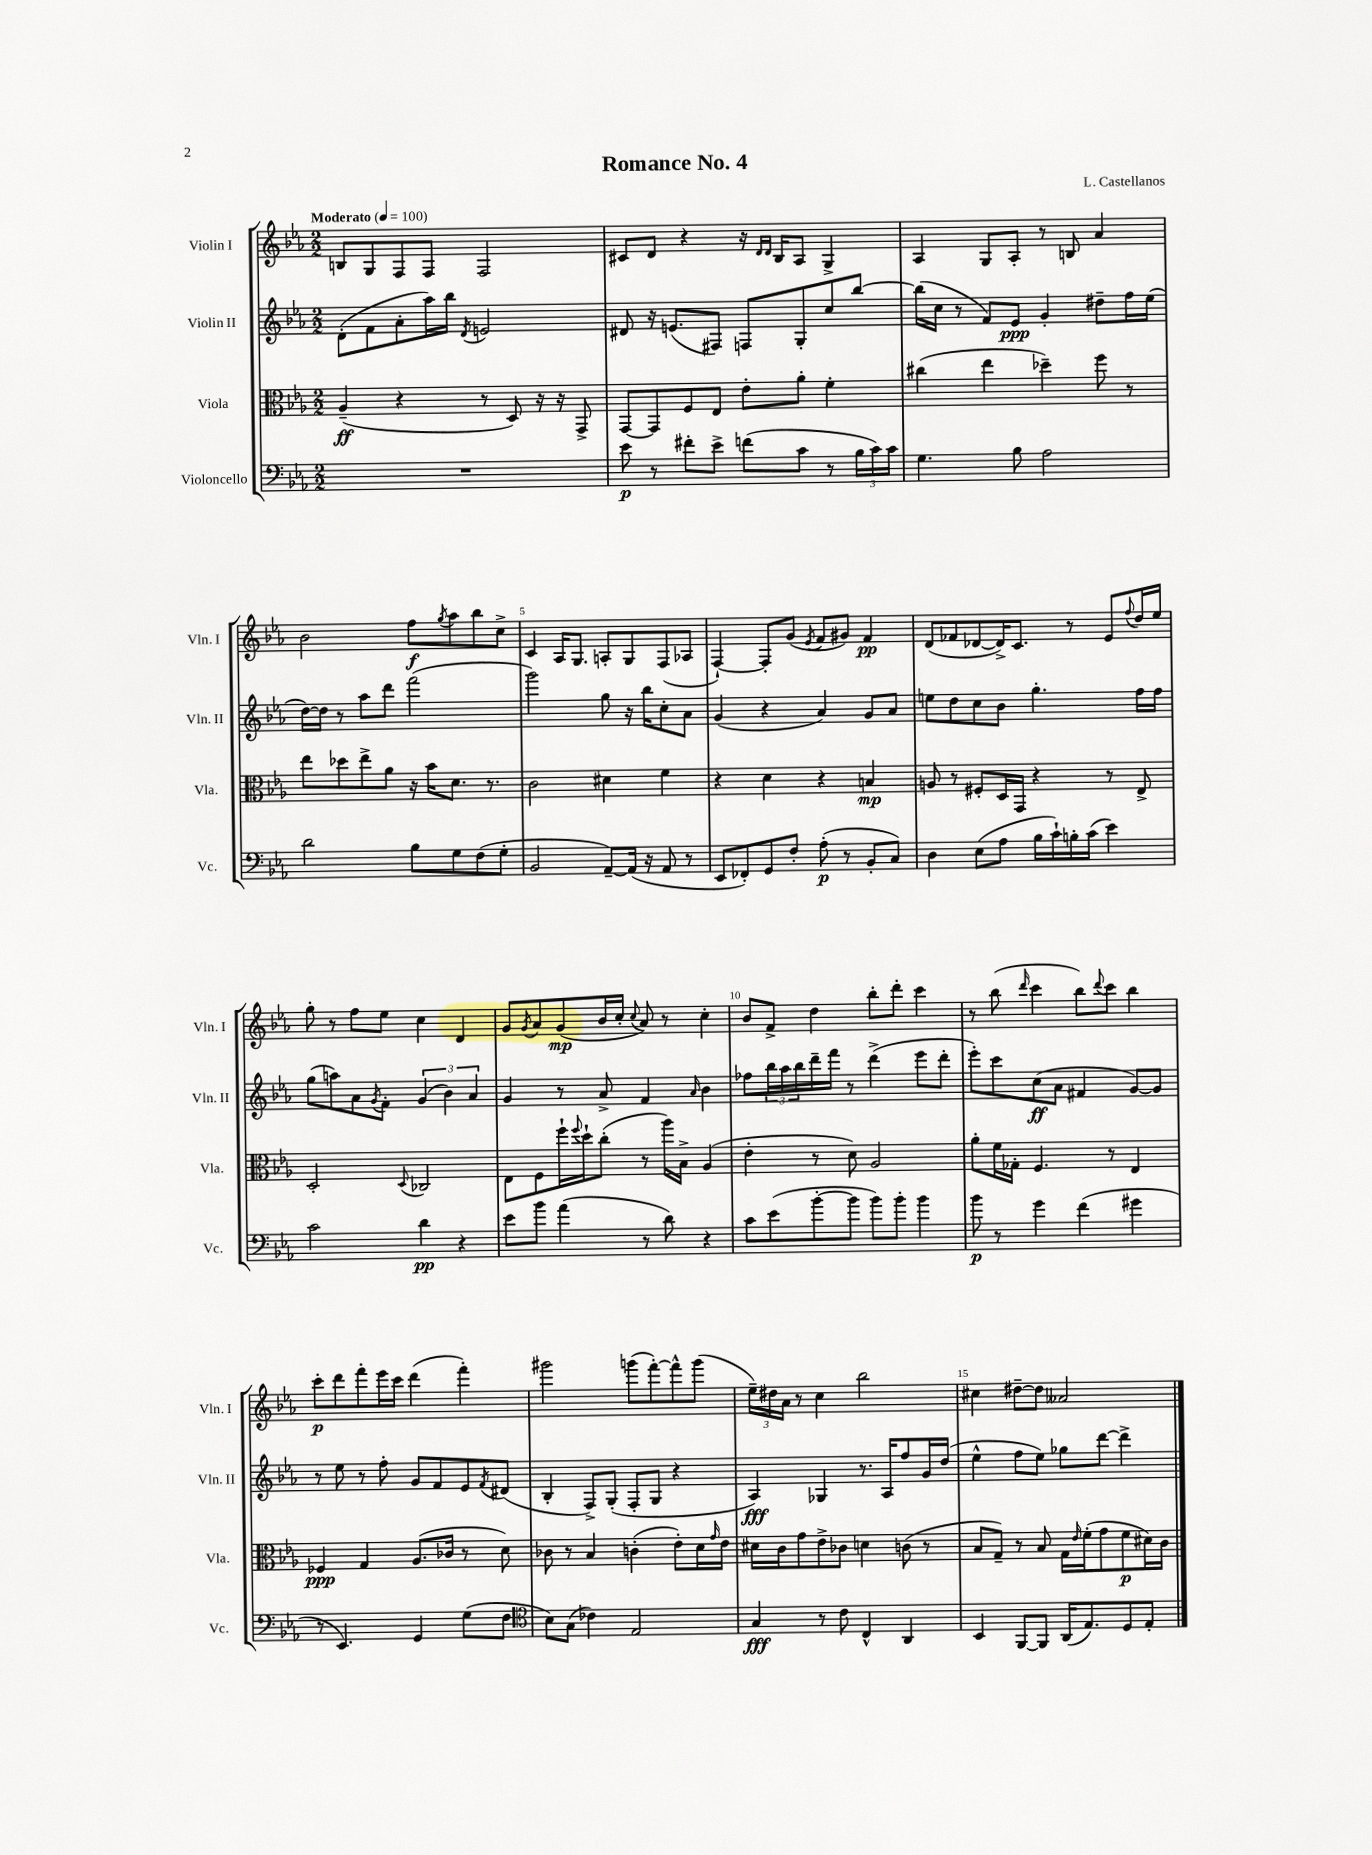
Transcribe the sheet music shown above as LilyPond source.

\header { title = "Romance No. 4" composer = "L. Castellanos" }
<<
\new StaffGroup <<
\new Staff = "s0" \with { instrumentName = "Violin I" shortInstrumentName = "Vln. I" } {
    \clef treble \key ees \major \numericTimeSignature \time 2/2 \tempo "Moderato" 4 = 100
    b8 g8 f8 f8 f2 |
    cis'8 d'8 r4 r16 \grace { d'16 d'16 } bes16 aes8 g4-> |
    aes4 g8 aes8-. r8 b8 aes'4 |
    bes'2 f''8\f \acciaccatura { g''8 } aes''8 bes''8 c''8-> |
    c'4 aes16 g8. a8-. g8 f8( aes8 |
    f4~-!) f8-. g'8( \acciaccatura { ees'8 } f'8 gis'8) f'4\pp |
    d'8( fes'8 des'8~ des'16->) c'8. r8 ees'8 \appoggiatura { f''8 } d''16 ees''16 |
    g''8-. r8 f''8 ees''8 c''4 d'4 |
    g'8 \acciaccatura { g'8 } aes'8 g'8\mp( bes'16 c''16-. \appoggiatura { c''8 } aes'8) r8 c''4-. |
    bes'8 f'8-> d''4 bes''8-. d'''8-. c'''4 |
    r8 bes''8( \grace { d'''16 } c'''4 bes''8) \appoggiatura { d'''8 } c'''8 bes''4 |
    c'''8-.\p d'''8 f'''8-. ees'''16 c'''16 d'''4( f'''4-.) |
    gis'''2 g'''8( f'''8~-.) f'''8-^ g'''8( |
    \tuplet 3/2 { ees''16--) dis''16 aes'16 } r8 c''4 bes''2 |
    cis''4 dis''8~-- dis''8 aeses'2 \bar "|." |
}
\new Staff = "s1" \with { instrumentName = "Violin II" shortInstrumentName = "Vln. II" } {
    \clef treble \key ees \major \numericTimeSignature \time 2/2
    d'8-.( f'8 aes'8-. aes''16) bes''16 \acciaccatura { d'8 } e'2 |
    dis'8 r16 e'8.( fis8) f8 g8-. c''8 bes''8~ |
    bes''16( c''16 r8 f'8) ees'8\ppp g'4-. dis''8-- f''16 ees''16( |
    d''16~) d''16 r8 aes''8 d'''8 f'''2( |
    g'''2) g''8 r16 bes''16 c''8-. aes'8 |
    g'4( r4 aes'4) g'8 aes'8 |
    e''8 d''8 c''8 bes'8 g''4.-. f''16 f''16 |
    g''8( a''8) aes'8 \acciaccatura { g'8 } f'8-. \tuplet 3/2 { g'4( bes'4) aes'4 } |
    g'4 r8 aes'8-> f'4 \grace { aes'16 } bes'4 |
    fes''8 \tuplet 3/2 { bes''16 aes''16 bes''16 } d'''16-- f'''16 r8 d'''4->( ees'''8 d'''8-. |
    ees'''8-.) c'''8 c''8\ff( aes'8 fis'4 g'8~) g'8 |
    r8 ees''8 r8 f''8-. g'8 f'8 ees'8 \acciaccatura { f'8 } dis'8( |
    bes4-. f8->) g8-.( f8-. g8 r4 |
    aes4\fff) ges4 r8. aes16 f''8 g'16 d''16( |
    ees''4-^ f''8 ees''8) ges''8 d'''8~ d'''4-> \bar "|." |
}
\new Staff = "s2" \with { instrumentName = "Viola" shortInstrumentName = "Vla." } {
    \clef alto \key ees \major \numericTimeSignature \time 2/2
    aes4--\ff( r4 r8 d8) r16 r16 g,8-> |
    g,8~ g,8 f8 ees8 ees'8-. aes'8-. f'4-. |
    cis''4( ees''4 des''4--) f''8 r8 |
    ees''8 des''8 ees''8-> aes'8 r16 bes'16 d'8. r8. |
    c'2 dis'4 f'4 |
    r4 d'4 r4 b4\mp |
    a8 r8 fis8-. d16 g,16 r4 r8 ees8-> |
    d2-. \appoggiatura { d8 } ces2 |
    ees8 f8 f''16-! \appoggiatura { f''8 } d''16-! c''8-.( r8 aes''16) bes16-> aes4( |
    ees'4-. r8 d'8) aes2 |
    aes'8-. f'16 ges16-. f4. r8 ees4 |
    fes4\ppp g4 aes8.( ces'16 r8 d'8) |
    ces'8 r8 bes4 c'4-.( ees'8-.) d'16 \grace { g'16 } ees'16 |
    dis'16 c'16 g'8 ees'8-> ces'8 d'4 c'8( r8 |
    bes8 g8--) r8 bes8 g16 \grace { ees'16 } f'16-.( g'8 f'8\p dis'16) c'16 \bar "|." |
}
\new Staff = "s3" \with { instrumentName = "Violoncello" shortInstrumentName = "Vc." } {
    \clef bass \key ees \major \numericTimeSignature \time 2/2
    R1 |
    ees'8\p r8 fis'8-. ees'8-> f'8( c'8 r8 \tuplet 3/2 { bes16 c'16) c'16 } |
    g4. bes8 aes2 |
    d'2 bes8 g8 f8( g8-. |
    bes,2 aes,8~--) aes,16( r16 aes,8 r8 |
    ees,8 fes,8-.) g,8 f8-. aes8-.\p( r8 bes,8-. c8) |
    d4 ees8( aes8 bes16 c'16-!) b16-. c'16( ees'4) |
    c'2 d'4\pp r4 |
    ees'8 bes'8 aes'4( r8 d'8) r4 |
    c'8 ees'8( bes'8~-. bes'8 bes'8) bes'8-. bes'4 |
    bes'8\p r8 g'4 f'4( gis'4 |
    r8 ees,4.) g,4 g8( f8 |
    \clef tenor bes8) g8( ces'4) ees2 |
    g4\fff r8 c'8 c4-^ aes,4 |
    bes,4 f,8~ f,8 aes,16( ees8.) d8 ees8-. \bar "|." |
}
>>
>>
\layout { \context { \Score \override BarNumber.break-visibility = ##(#f #t #t) barNumberVisibility = #(every-nth-bar-number-visible 5) } }
